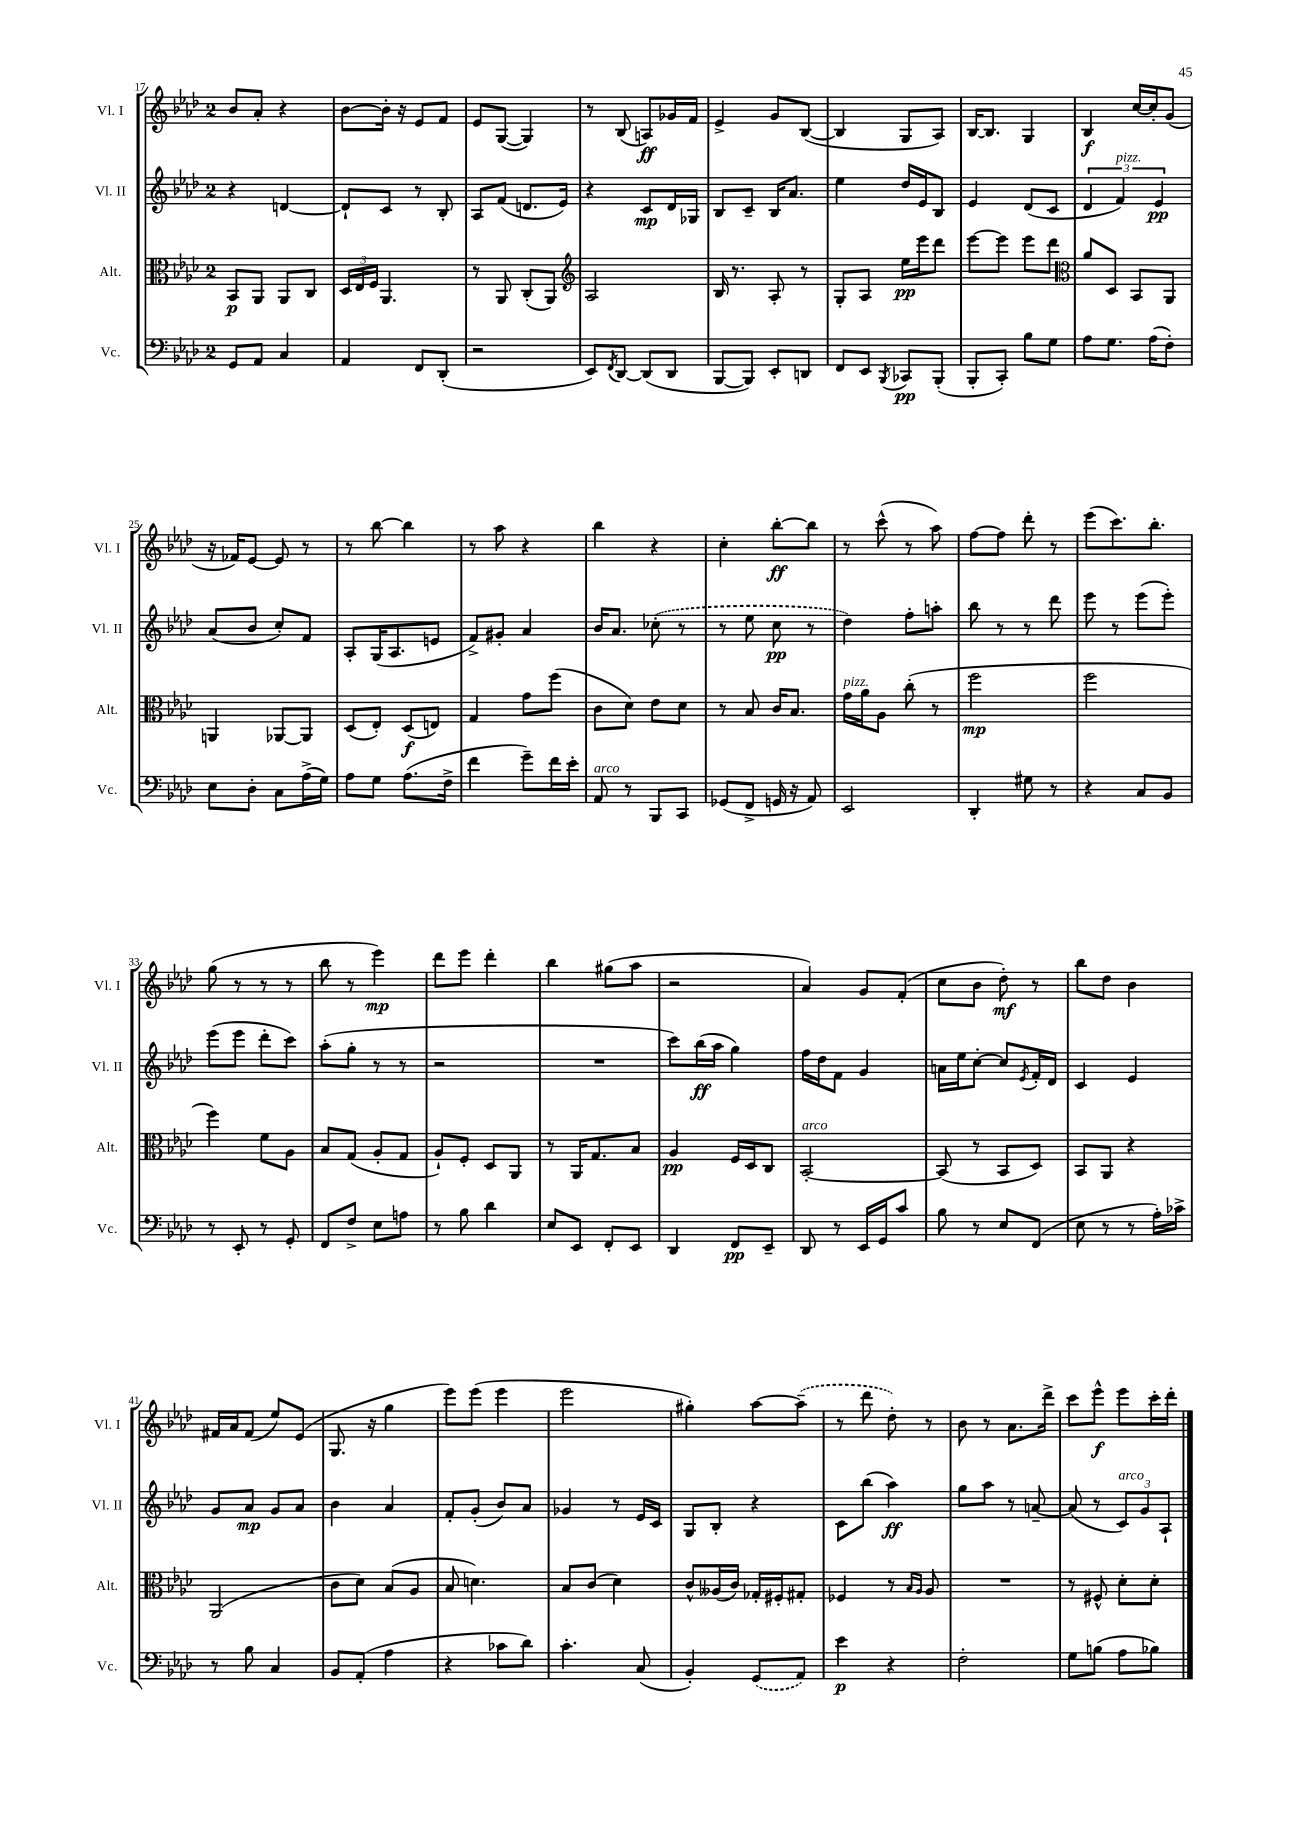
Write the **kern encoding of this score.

**kern	**kern	**kern	**kern
*staff4	*staff3	*staff2	*staff1
*clefF4	*clefC3	*clefG2	*clefG2
*k[b-e-a-d-]	*k[b-e-a-d-]	*k[b-e-a-d-]	*k[b-e-a-d-]
*M2/4	*M2/4	*M2/4	*M2/4
8GG	8BB-	4r	8b-
8AA-	8AA-	.	8a-'
4C	8AA-	[4d	4r
.	8C	.	.
=	=	=	=
4AA-	24D-	8d`]	[8b-
.	24E-	.	.
.	24F	.	.
.	4.AA-	8c	16b-']
.	.	.	16r
8FF	.	8r	8e-
(8DD-'	.	8B-'	8f
=	=	=	=
2r	8r	8A-	8e-
.	8AA-	(8f	([8G
.	(8C'	8.d	4G])
.	8AA-)	.	.
.	.	16e-)	.
=	=	=	=
*	*clefG2	*	*
8EE-)	2A-	4r	8r
8qFF	.	.	.
[8DD-	.	.	(8B-
(8DD-]	.	8c	8A)
8DD-	.	16d-	16g-
.	.	16G-	16f
=	=	=	=
[8BBB-	16B-	8B-	4e-^
.	8.r	.	.
8BBB-])	.	8c~	.
8EE-'	8A-'	16B-	8g
.	.	8.a-	.
8DD	8r	.	([8B-
=	=	=	=
8FF	8G'	4ee-	4B-]
8EE-	8A-	.	.
8qBBB-	.	.	.
8CC-	16ee-	16dd-	8G
.	16eee-	16e-	.
(8BBB-'	8ddd-	8B-	8A-)
=	=	=	=
8BBB-'	[8eee-	4e-	[16B-
.	.	.	8.B-]
8CC')	8eee-]	.	.
8B-	8eee-	(8d-	4G
8G	8ddd-	8c	.
=	=	=	=
*	*clefC3	*	*
8A-	8a-	6d-	4B-
8.G	8D-	.	.
.	.	6f)	.
.	8BB-	.	[16cc
(16A-	.	.	16cc']
.	.	6e-	.
8F')	8AA-	.	(8g
=	=	=	=
8E-	4AA	(8a-	16r
.	.	.	16f-)
8D-'	.	8b-	[8e-
8C	[8AA-	8cc')	8e-]
(16A-^	8AA-]	8f	8r
16G)	.	.	.
=	=	=	=
8A-	(8D-	8A-'	8r
8G	8E-')	(16G	[8bb-
.	.	8.A-	.
(8.A-	(8D-	.	4bb-]
.	8E)	8e	.
16F^	.	.	.
=	=	=	=
4f	4G	8f^)	8r
.	.	8g#'	8aa-
8g~)	8g	4a-	4r
16f	(8ff	.	.
16e-'	.	.	.
=	=	=	=
8AA-	8c	16b-	4bb-
.	.	8.a-	.
8r	8d-)	.	.
8BBB-	8e-	(8cc-'	4r
8CC	8d-	8r	.
=	=	=	=
(8GG-	8r	8r	4cc'
8FF^	8B-	8ee-	.
16GG	16c	8cc	[8bb-'
16r	8.B-	.	.
8AA-)	.	8r	8bb-]
=	=	=	=
2EE-	16g	4dd-)	8r
.	16a-	.	.
.	8A-	.	(8ccc^^
.	(8cc'	8ff'	8r
.	8r	8aa'	8aa-)
=	=	=	=
4DD-'	2ff	8bb-	[8ff
.	.	8r	8ff]
8G#	.	8r	8ddd-'
8r	.	8ddd-	8r
=	=	=	=
4r	2ff	8eee-	(8eee-
.	.	8r	8.ccc)
8C	.	(8eee-	.
.	.	.	8.bb-'
8BB-	.	8eee-')	.
=	=	=	=
8r	4ff)	(8eee-	(8gg
8EE-'	.	8eee-	8r
8r	8f	8ddd-'	8r
8GG'	8A-	8ccc)	8r
=	=	=	=
8FF	8B-	(8aa-'	8bb-
8F^	(8G	8gg'	8r
8E-	8A-'	8r	4eee-)
8A	8G	8r	.
=	=	=	=
8r	8A-`)	2r	8ddd-
8B-	8F'	.	8eee-
4d-	8D-	.	4ddd-'
.	8AA-	.	.
=	=	=	=
8E-	8r	2r	4bb-
8EE-	16AA-	.	.
.	8.G	.	.
8FF'	.	.	(8gg#
8EE-	8B-	.	8aa-
=	=	=	=
4DD-	4A-	8ccc)	2r
.	.	(16bb-	.
.	.	16aa-	.
8FF	16F	4gg)	.
.	16D-	.	.
8EE-~	8C	.	.
=	=	=	=
8DD-	[2BB-'	16ff	4a-)
.	.	16dd-	.
8r	.	8f	.
16EE-	.	4g	8g
16GG	.	.	.
8c	.	.	(8f'
=	=	=	=
8B-	(8BB-]	16a	8cc
.	.	16ee-	.
8r	8r	[8cc'	8b-
8E-	8BB-	8cc]	8dd-')
.	.	8qe-	.
(8FF	8D-)	16f'	8r
.	.	16d-	.
=	=	=	=
8E-	8BB-	4c	8bb-
8r	8AA-	.	8dd-
8r	4r	4e-	4b-
16A-')	.	.	.
16c-^	.	.	.
=	=	=	=
8r	(2AA-	8g	16f#
.	.	.	16a-
8B-	.	8a-	(8f#
4C	.	8g	8ee-)
.	.	8a-	(8e-
=	=	=	=
8BB-	8c	4b-	8.G
(8AA-'	8d-)	.	.
.	.	.	16r
4A-	(8B-	4a-	4gg
.	8A-	.	.
=	=	=	=
4r	8B-	8f'	8eee-)
.	4.d)	(8g'	(8eee-
8c-	.	8b-)	4eee-
8d-)	.	8a-	.
=	=	=	=
4.c'	8B-	4g-	2eee-
.	(8c	.	.
.	4d-)	8r	.
(8C	.	16e-	.
.	.	16c	.
=	=	=	=
4BB-')	8c^^	8G	4gg#')
.	(16A--	8B-'	.
.	16c)	.	.
(8GG	16G-'	4r	[8aa-
.	16F#'	.	.
8AA-)	8G#'	.	(8aa-~]
=	=	=	=
4e-	4F-	8c	8r
.	.	(8bb-	8ddd-
4r	8r	4aa-)	8dd-')
.	16qqB-	.	.
.	16qqA-	.	.
.	8A-	.	8r
=	=	=	=
2F'	2r	8gg	8b-
.	.	8aa-	8r
.	.	8r	8.a-
.	.	[8a~	.
.	.	.	16ddd-^
=	=	=	=
8G	8r	(8a]	8ccc
(8B	8F#^^	8r	8eee-^^
8A-	8d-'	12c)	8eee-
.	.	12g	.
8B-)	8d-'	.	16ccc'
.	.	12A-`	.
.	.	.	16ddd-'
==	==	==	==
*-	*-	*-	*-
